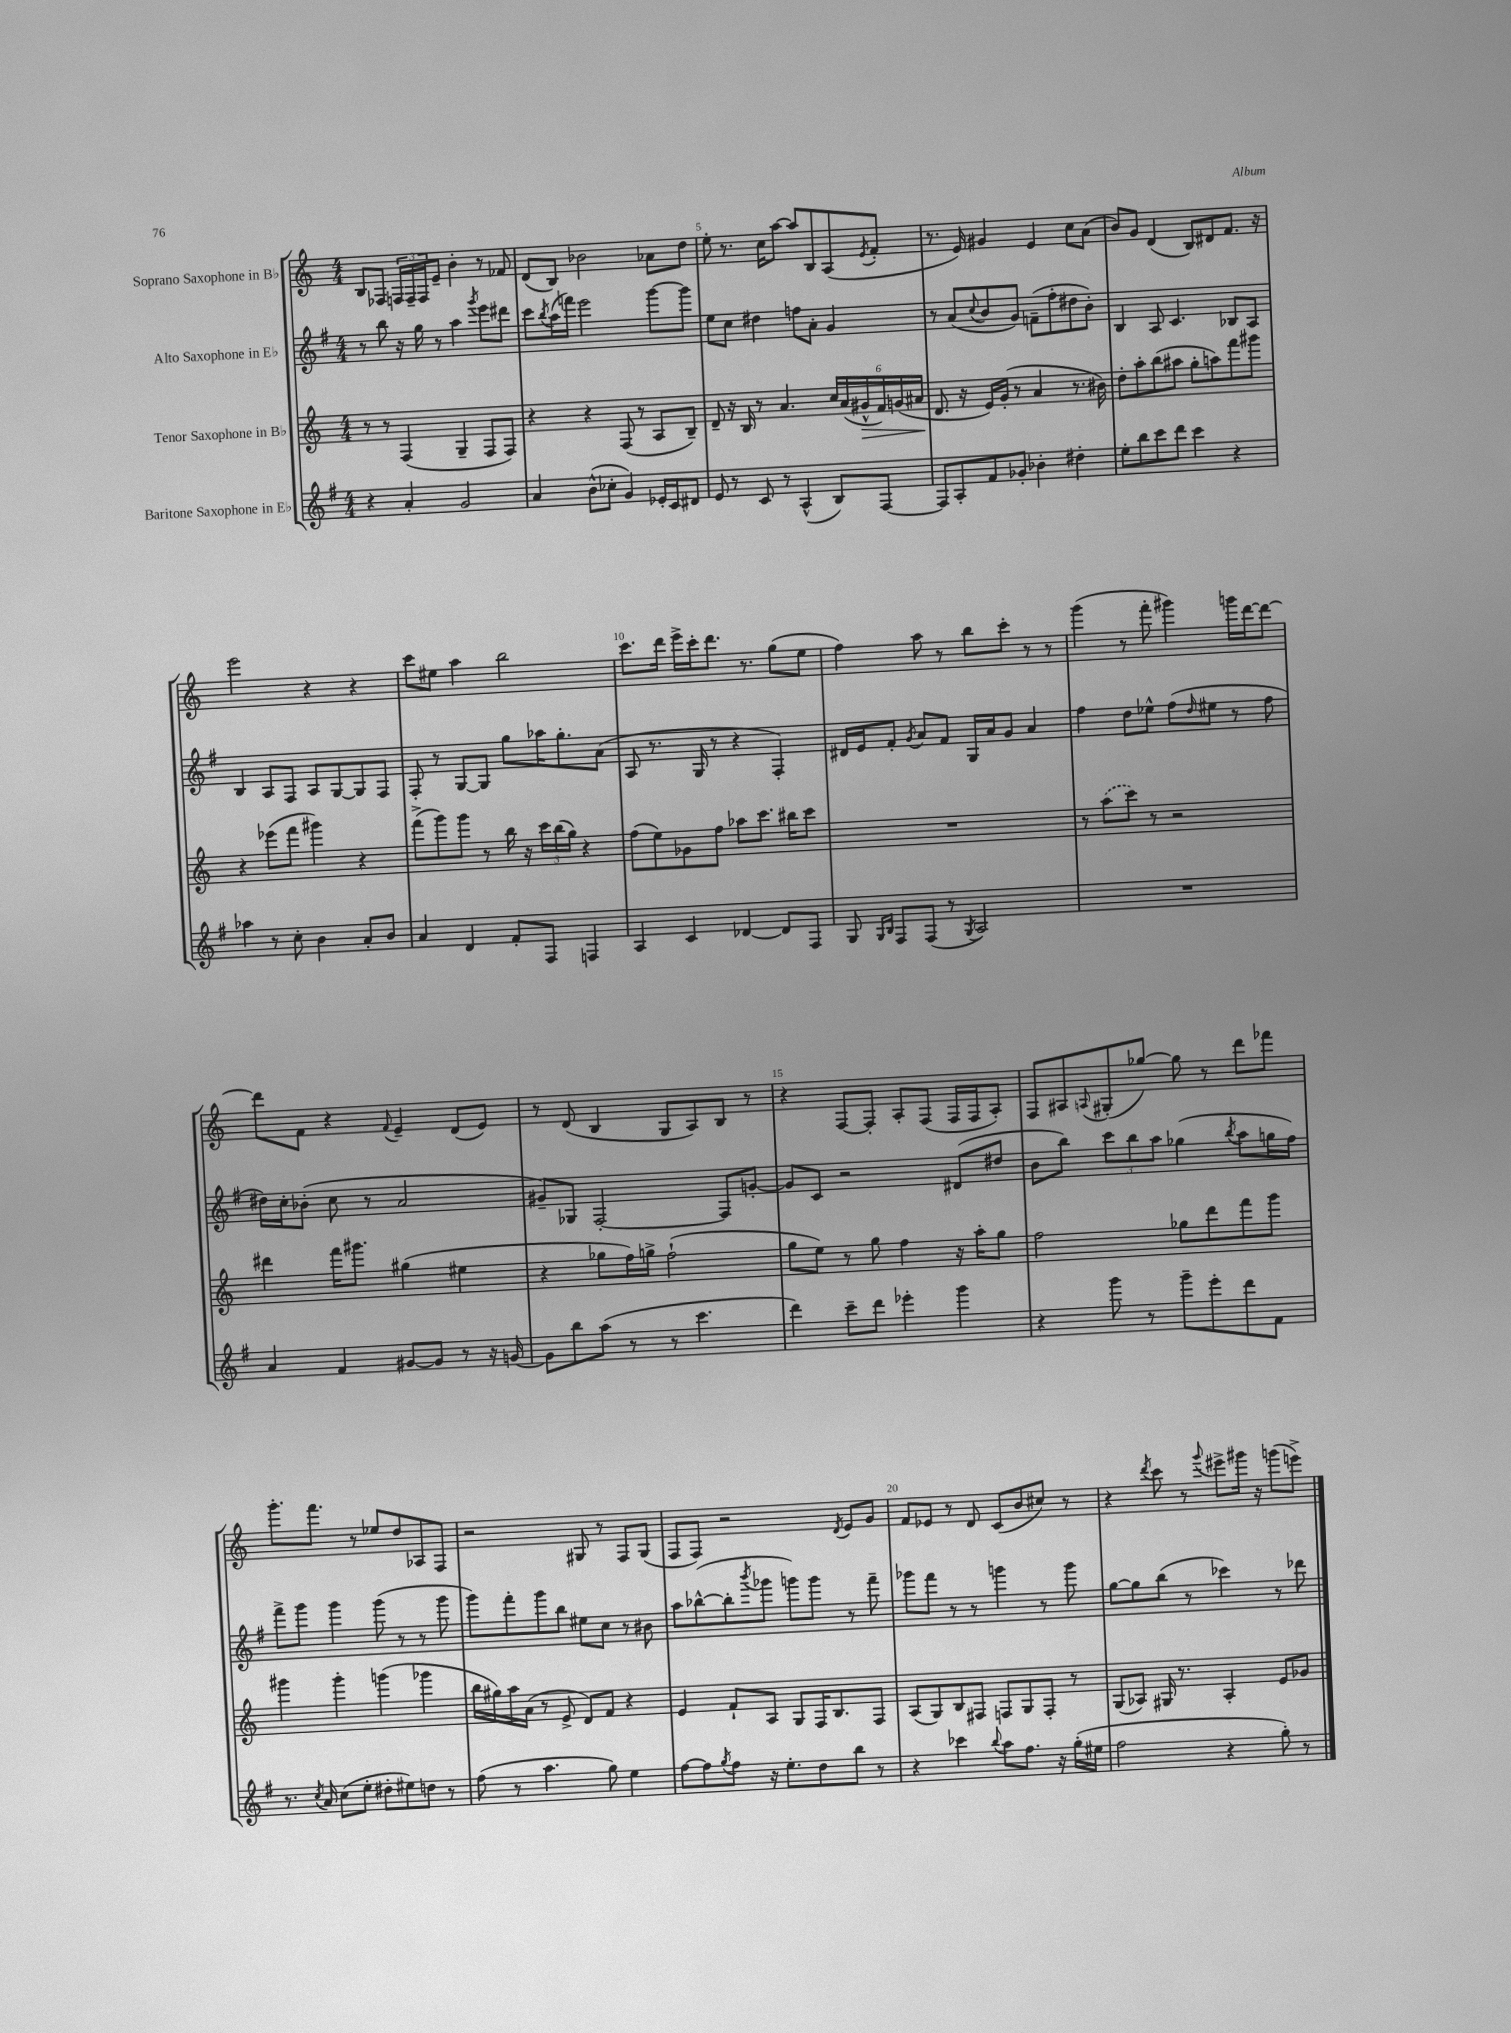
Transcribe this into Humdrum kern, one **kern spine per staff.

**kern	**kern	**dynam	**kern	**kern
*part4	*part3	*part3	*part2	*part1
*staff4	*staff3	*staff3	*staff2	*staff1
*I"Baritone Saxophone in E♭	*I"Tenor Saxophone in B♭	*	*I"Alto Saxophone in E♭	*I"Soprano Saxophone in B♭
*clefG2	*clefG2	*	*clefG2	*clefG2
*k[f#]	*k[]	*	*k[f#]	*k[]
*M4/4	*M4/4	*	*M4/4	*M4/4
=3	=3	=3	=3	=3
4r	8r	.	8r	8B/L
.	8r	.	8bb\	8F-X/J
4a'/	(4F/	.	16r	24Fn/LL
.	.	.	.	24F~/
.	.	.	16gg\	.
.	.	.	.	24F/J
.	.	.	8r	8e~/J
2g/	4G~/	.	4aa\	4b'\
.	.	.	8qggg/	.
.	8F/L	.	8eee\L	8r
.	8F/J)	.	8ddd#X\J	8f-X/
=4	=4	=4	=4	=4
4a/	4r	.	8ccc\L	(8d/L
.	.	.	8qbb/	.
.	.	.	(16aa\L	8B/J)
.	.	.	16fffn\JJ)	.
(8b^^\L	4r	.	2eee\	2b-X\
8cc-X'\J	.	.	.	.
4g/)	(8F/	.	.	.
.	8r	.	.	.
16e-X'/LL	8A/L	.	[8ggg\L	8a-X\L
16c/J	.	.	.	.
8d#X/J	8B~/J)	.	8ggg\J]	8dd\J
=5	=5	=5	=5	=5
8e/	8d~/	.	8ee\L	8ee'\
8r	16r	.	8cc\J	8.r
.	16B/	.	.	.
8c/	8r	.	4dd#X\	.
.	.	.	.	16cc\KL
8r	4.a/	.	.	[8aa\J
(4A^^/	.	.	8ffn\L	8aa/L]
.	.	.	8a'\J	8B/
8B/L)	24cc/LL	.	4g/	(8A/
.	(24a/	.	.	.
!	!	!LO:HP:b	!	!
.	24g#X^^/	>	.	.
.	.	.	.	8qe/
[8F#/J	24f/)	.	.	8f'/J
.	(24gn/	.	.	.
.	24a#X/JJ	.	.	.
=6	=6	=6	=6	=6
8F#/L]	8.d/	.	8r	8.r
8A'/	.	.	(8a/L	.
.	16r	]	.	16e/)
.	.	.	8qqcc/	.
8f#/	16e/LL)	.	8b/	4g#X/
.	(16g'/JJ	.	.	.
8g-X'/J	8r	.	8g/J)	.
4b-X'\	4a/	.	(8fn~\L	4e/
.	.	.	8ff#'\	.
4dd#X'\	8.r	.	8dd#X\	8cc\L
.	.	.	8b'\J)	(8a\J
.	16b#X\)	.	.	.
=7	=7	=7	=7	=7
8ee'\L	8dd'\L	.	4B/	8b/L)
8bb\	8aa'\	.	.	8g/J
8ccc\	(8bb\	.	8A/	(4d/
8ddd\J	8aa#X\J	.	4.c/	.
4ccc\	8gg'\L	.	.	8B/L)
.	8aan\)	.	.	8d#X/
4r	8fff\	.	8B-X/L	8.f/J
.	8ggg#X\J	.	8A/J	.
.	.	.	.	16r
!!LO:LB:g=z
=8	=8	=8	=8	=8
4aa-X\	4r	.	4B/	2eee\
8r	(8eee-X\L	.	8A/L	.
8cc'\	8fff\J	.	8F#/J	.
4b\	4ggg#X\)	.	8A/L	4r
.	.	.	[8G/	.
8a'/L	4r	.	8G/]	4r
8b/J	.	.	8F#/J	.
=9	=9	=9	=9	=9
4a/	(8fff^\L	.	8F#'/	8ccc\L
.	8ggg\)	.	8r	8ee#X\J
4d/	8ggg\J	.	[8G/L	4aa\
.	8r	.	8G/J]	.
8f#'/L	16bb\	.	8gg\L	2bb\
.	16r	.	.	.
8F#/J	24ccc\LL	.	16aa-X\K	.
.	(24bb\	.	.	.
.	.	.	8.gg'\	.
.	24gg\JJ)	.	.	.
4Fn/	4r	.	.	.
.	.	.	(8a\J	.
=10	=10	=10	=10	=10
4A/	(8ff\L	.	8A/	8.ccc\L
.	8ee\)	.	8.r	.
.	.	.	.	16ddd\Jk
4c/	8g-X\	.	.	16eee^\LL
.	.	.	16G/	16ccc'\J
.	8ff\J	.	8r	8.ddd\J
[4d-X/	8aa-X\L	.	4r	.
.	.	.	.	8.r
.	8.ccc\J	.	.	.
8d-/L]	.	.	4F#'/)	(8gg\L
.	16bb#X\KL	.	.	.
8F#/J	8ccc\J	.	.	8ee\J
=11	=11	=11	=11	=11
8G/	1r	.	16d#X/LL	4ff\)
.	.	.	16e/J	.
16qqG/LL	.	.	.	.
16qqB/JJ	.	.	.	.
8F#/L	.	.	8f#'/J	.
.	.	.	8qg/	.
(8F#/J	.	.	8a/L	8aa\
8r	.	.	8f#/J	8r
8qG/	.	.	.	.
2A/)	.	.	16G/LL	8bb\L
.	.	.	16a/J	.
.	.	.	8g/J	8ccc'\J
.	.	.	4a/	8r
.	.	.	.	8r
=12	=12	=12	=12	=12
1r	8r	.	4ff#\	(4ggg\
.	(8aa\L	.	.	.
.	8ccc\J)	.	8dd\L	8r
.	8r	.	8ee-X^^\J	8fff'\
.	2r	.	(8ff#\L	4ggg#X\)
.	.	.	16qqdd/	.
.	.	.	8ee#X\J	.
.	.	.	8r	16gggn\LL
.	.	.	.	[16ddd\J
.	.	.	8ff#\	8ddd\J_
!!LO:LB:g=z
=13	=13	=13	=13	=13
4a/	4ddd#X\	.	16dd#X\LL)	8ddd\L]
.	.	.	16cc'\J	.
.	.	.	(8b-X'\J	8f\J
4f#/	16fff\KL	.	8cc\	4r
.	8.ggg#X\J	.	.	.
.	.	.	8r	.
.	.	.	.	8qqf/
[8g#X/L	(4gg#X\	.	2a/	4e~/
8g#/J]	.	.	.	.
8r	4ee#X\	.	.	(8d/L
16r	.	.	.	8e/J)
[16gn/	.	.	.	.
=14	=14	=14	=14	=14
8g\L]	4r	.	8g#X~/L)	8r
8bb\	.	.	8G-X/J	(8d/
(8aa\J	8gg-X\L	.	[2F#'/	4B/
8r	16ff\L)	.	.	.
.	16ggn^\JJ	.	.	.
8r	(2ff`\	.	.	8G/L
4.ccc\	.	.	.	8A/)
.	.	.	8F#/L]	8B/J
.	.	.	[8gn'/J	8r
=15	=15	=15	=15	=15
4ddd\)	8gg\L	.	8g/L]	4r
.	8ee\J)	.	8c/J	.
8ccc~\L	8r	.	2r	[8F/L
8ddd\J	8gg\	.	.	8F'/J]
4eee-X'\	4ff\	.	.	8A'/L
.	.	.	.	(8F/J
4ggg\	16r	.	(8d#X/L	16F/LL
.	16aa'\KL	.	.	16F/J
.	8gg\J	.	8dd#X/J	8A'/J)
=16	=16	=16	=16	=16
4r	2ff\	.	8b\L	8F/L
.	.	.	8bb\J)	8A#X/
.	.	.	.	8qqAn/
8ggg\	.	.	12ccc\L	(8G#X'/
.	.	.	12bb\	.
8r	.	.	.	[8gg-X/J)
.	.	.	12aa\J	.
8ggg~\L	8gg-X\L	.	(4gg-X\	8gg-\]
8eee'\	8ddd\	.	.	8r
.	.	.	8qbb/	.
8ddd\	8fff\	.	8aa\L	8ddd\L
8f#\J	8ggg\J	.	16ggn\L	8fff-X\J
.	.	.	16ff#\JJ)	.
!!LO:LB:g=z
=17	=17	=17	=17	=17
8.r	4ggg#X\	.	8fff#^\L	8.ggg'\L
.	.	.	8ggg\J	.
8qcc/	.	.	.	.
16a/	.	.	.	8.fff\J
(8cc\L	4ggg#'\	.	4ggg\	.
8ee'\J	.	.	.	8r
8dd#X'\L	(4gggn\	.	(8ggg\	8ee-X/L
8ee#X\)	.	.	8r	8dd/
8ddn\J	4ggg-X\	.	8r	8A-X/
8r	.	.	8ggg\	8F/J
=18	=18	=18	=18	=18
(8ff#\	16bb\LL	.	8ggg\L)	2r
.	16gg#X\)	.	.	.
8r	16aa\	.	8fff#'\	.
.	(16a\JJ	.	.	.
4.aa\	8r	.	8ggg\	.
.	8e^/	.	8bb\J	.
.	8d/L)	.	8ee#X\L	8G#X/
8gg\)	8f/J	.	8cc\J	8r
4ee\	4r	.	8r	8F/L
.	.	.	8b#X\	(8G#/J
=19	=19	=19	=19	=19
[8ff#\L	4e/	.	8aa\L	8F/L
8ff#\]	.	.	([8bb-X^^\	8F/J)
8qgg/	.	.	.	.
8ff#\J	8f`/L	.	8bb-'\]	2r
.	.	.	8qbbb/	.
16r	8A/J	.	8ggg-X\J	.
8.ee'\L	.	.	.	.
.	8G/L	.	8gggn\L)	.
8dd\	16F/K	.	8ggg\J	.
.	8.B/	.	.	.
.	.	.	.	8qd/
8bb\J	.	.	8r	8e/L
8r	8F/J	.	8fff#~\	8g/J
=20	=20	=20	=20	=20
4r	(8A/L	.	8ggg-X\L	8f/L
.	8G/)	.	8fff#\J	8e-X/J
4ccc-X\	8B/	.	8r	8r
.	8F#X/J	.	8r	8d/
8qqbb/	.	.	.	.
8aa\L	8Fn/L	.	4gggn\	(8c/L
8.ff#\J	8G/	.	.	8b/
.	8F'/J	.	8r	8cc#X/J)
16r	.	.	.	.
(16gg'\LL	8r	.	8ggg\	8r
16ee#X\JJ	.	.	.	.
=21	=21	=21	=21	=21
2ff#\	(8G/L	.	[8gg\L	4r
.	8A-X/J)	.	8gg\]	.
.	.	.	.	8qddd/
.	16G#X/	.	(8bb\J	8ccc\
.	8.r	.	.	.
.	.	.	8r	8r
.	.	.	.	8qqggg/
4r	4A-'/	.	4ccc-X\)	8eee#X^\L
.	.	.	.	16ggg#X\Jk
.	.	.	.	16r
8gg'\)	8e/L	.	8r	(8gggn\L
8r	8g-X/J	.	8ddd-X\	8eeen^\J)
==	==	==	==	==
*-	*-	*-	*-	*-
